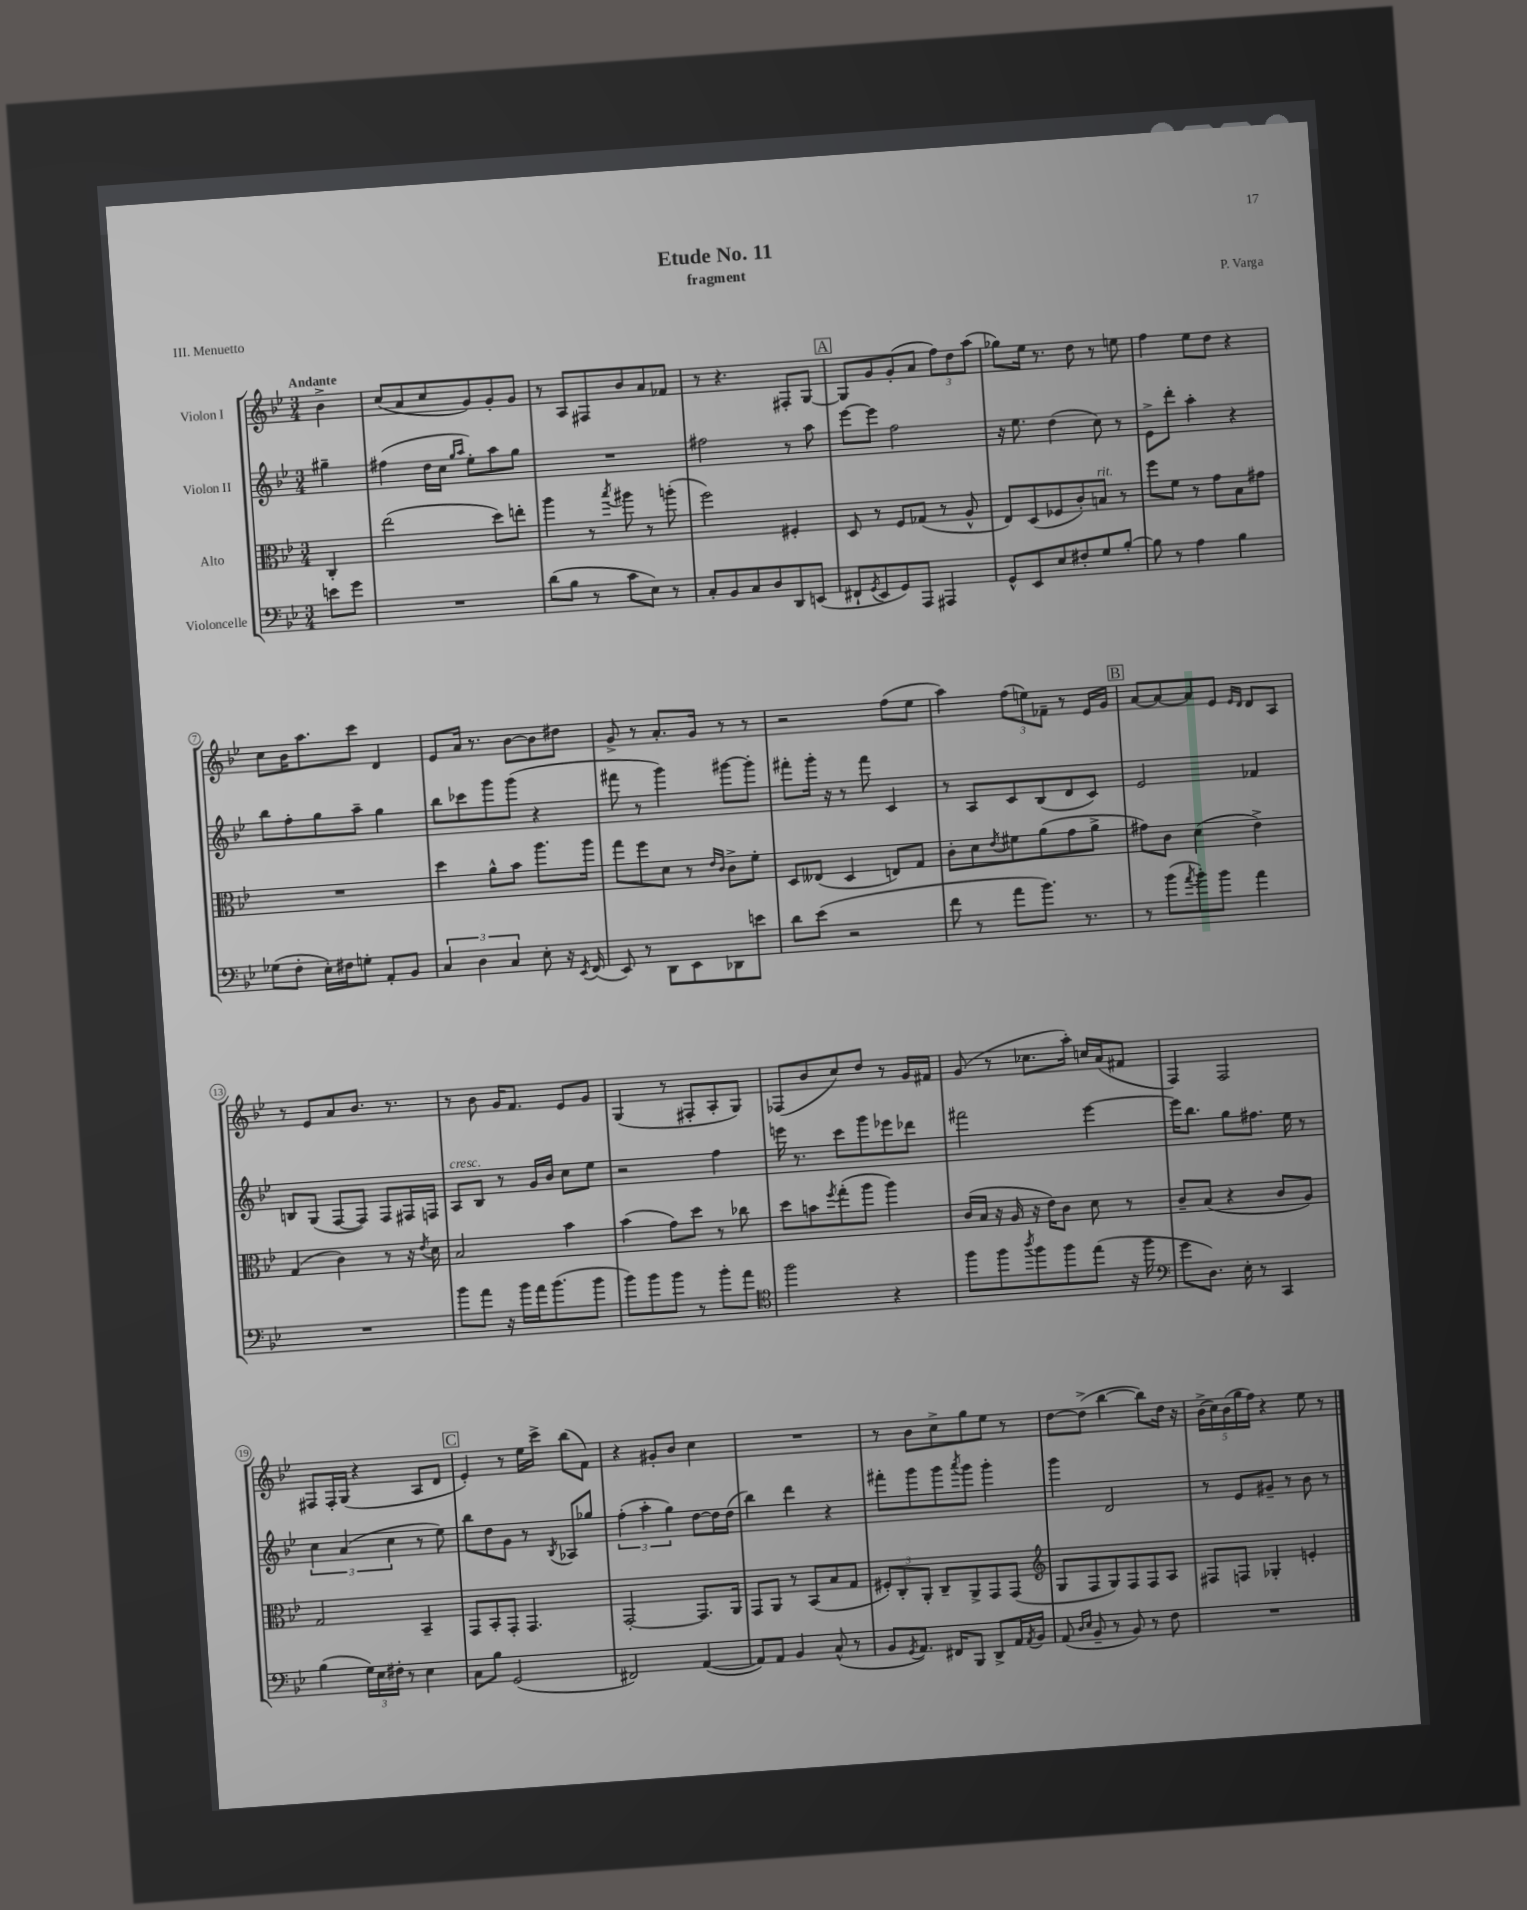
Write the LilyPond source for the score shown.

\header { title = "Etude No. 11" composer = "P. Varga" subtitle = "fragment" piece = "III. Menuetto" }
<<
\new StaffGroup <<
\new Staff = "s0" \with { instrumentName = "Violon I" } {
    \clef treble \key bes \major \numericTimeSignature \time 3/4 \partial 4 \tempo "Andante"
    bes'4-> |
    c''8( a'8 c''8 g'8) g'8-. g'8 |
    r8 a8 fis8 bes'8 a'8 fes'8 |
    r8 r4. fis8-. g8~ |
    \mark \markup { \box "A" } g8 g'8 g'8-.( a'8 \tuplet 3/2 { f''8) d''8 a''8( } |
    ges''8) ees''16 r8. d''8 r8 e''8 |
    f''4 ees''8 d''8 r4 |
    c''8 bes'16 a''8. c'''8 d'4 |
    ees'8 a'16 r8. bes'8~ bes'8 dis''8 |
    g'8-> r8 a'8.-. g'16 r8 r8 |
    r2 f''8( ees''8 |
    a''4) \tuplet 3/2 { f''8( e''8) fes'8-- } r8 ees'16 g'16 |
    \mark \markup { \box "B" } a'8~ a'8~ a'8 ees'8 \grace { ees'16 d'16 } d'8 a8 |
    r8 ees'8 a'8 bes'8. r8. |
    r8 bes'8 g'16 f'8. ees'8 g'8 |
    g4( r8 fis8-. a8-. g8) |
    fes8( bes'8 c''8) d''8 r8 g'16 fis'16 |
    g'8( r8 ces''8. a''16-.) c''16 a'16( fis'8 |
    f4) f2 |
    fis8 fis16-. g16( r4 a8 d'8 |
    \mark \markup { \box "C" } ees'4-.) r8 ees''16 c'''16-> bes''8( f'8) |
    r4 gis'8-. bes'8 c''4 |
    R2. |
    r8 bes'8 c''8-> g''8 ees''8 r8 |
    d''8~ d''8->( bes''4~ bes''8) d''16 r16 |
    \tuplet 5/4 { bes'16->( c''16) bes'16( g''16 f''16) } r4 ees''8 r8 \bar "|." |
}
\new Staff = "s1" \with { instrumentName = "Violon II" } {
    \clef treble \key bes \major \numericTimeSignature \time 3/4 \partial 4
    gis''4-- |
    fis''4( d''16 c''16 \grace { g''16 a''16 } ees''8-.) a''8 g''8 |
    R2. |
    fis''2 r8 a''8 |
    \mark \markup { \box "A" } ees'''8~ ees'''8 f''2 |
    r16 ees''8. d''4( c''8) r8 |
    ees'8-> d'''8-. a''4-. r4 |
    bes''8 f''8-. g''8 a''8-- g''4 |
    bes''8 ces'''8 g'''8 g'''8( r4 |
    fis'''8 r8 g'''4) gis'''8~ gis'''8-. |
    fis'''8-. g'''16-. r16 r8 fis'''8 c'4 |
    r8 a8 c'8 bes8( d'8 c'8) |
    \mark \markup { \box "B" } ees'2 fes'4 |
    b8 g8( f8~ f8) f8 fis16 f16 |
    a8^\markup { \italic "cresc." } bes8 r8 g'16 bes'16 c''8 ees''8 |
    r2 f''4 |
    e'''16 r8. c'''8 g'''8 ees'''8 des'''8 |
    fis'''2 ees'''4~ |
    ees'''16 bes''8. g''8 fis''8. ees''16 r8 |
    \tuplet 3/2 { c''4 a'4( c''4 } r8 ees''8) |
    \mark \markup { \box "C" } bes''8 d''8 g'8 r8 \acciaccatura { bes8 } aes8 ges''8 |
    \tuplet 3/2 { f''4-.( a''4-. g''4) } d''8~ d''16 d''16( |
    bes''4) d'''4 r4 |
    fis'''8-. g'''8 g'''8 \acciaccatura { a'''8 } g'''8 g'''4-. |
    g'''4 d'2 |
    r8 ees'8 gis'8-- r8 bes'8 r8 \bar "|." |
}
\new Staff = "s2" \with { instrumentName = "Alto" } {
    \clef alto \key bes \major \numericTimeSignature \time 3/4 \partial 4
    c4-. |
    ees''2( d''8) e''8-. |
    a''4 r8 \acciaccatura { bes''8 } ais''8 r8 a''8-.( |
    f''2) fis4-. |
    \mark \markup { \box "A" } d8 r8 f8 ges8( r8 a8-^ |
    ees8) d8( fes8 c'8-.) b8^\markup { \italic "rit." } r8 |
    f''8 f'8 r8 g'8 bes8 gis'8 |
    R2. |
    d''4 a'8-^ bes'8 a''8. a''16 |
    g''8 f''8 d'8 r8 \grace { ees'16 c'16 } c'8-> f'8-. |
    d8 eeses8( d4 e8) g8 |
    c'8-. d'8 \acciaccatura { ees'8 } fis'8 a'8( g'8 a'8-> |
    \mark \markup { \box "B" } gis'8) c'8 d'4( ees'4->) |
    g4( c'4) r8 r16 \acciaccatura { ees'8 } d'16 |
    bes2 bes'4 |
    bes'4( g'8) d''8 r8 ces''8 |
    d''8 b'8 \acciaccatura { f''8 } g''8-.( a''8 a''4) |
    c'16( bes16 r16 a16 r16 ees'16) c'8 d'8 r8 |
    c'8-- bes8( r4 c'8 a8) |
    g2 bes,4-- |
    \mark \markup { \box "C" } g,8 bes,8-. g,8-. g,4. |
    g,2~-. g,8. a,16 |
    g,8 a,8 r8 bes,8( bes8 g8 |
    \tuplet 3/2 { fis8-.) c8-. a,8-. } c8-- a,8-> g,8 g,8( |
    \clef treble g8 f8 g8) f8 f8 a8 |
    fis8 f8 ges4-. e'4-. \bar "|." |
}
\new Staff = "s3" \with { instrumentName = "Violoncelle" } {
    \clef bass \key bes \major \numericTimeSignature \time 3/4 \partial 4
    e'8 g'8 |
    R2. |
    d'8( bes8 r8 c'8 ees8) r8 |
    c8-. bes,8 c8 d8 d,8 e,8( |
    \mark \markup { \box "A" } fis,8-! \acciaccatura { g,8 } ees,8 g,8) a,,8 ais,,4 |
    g,8-^ ees,8 ees8 fis8-. g8 bes8~-. |
    bes8 r8 a4 bes4 |
    ges8( f8-. ees16-.) fis16 g8-. a,8-. bes,8 |
    \tuplet 3/2 { c4 d4 c4 } ees8-. r16 \acciaccatura { ees,8 } f,16( |
    ees,8) r8 d,8 ees,8 des,8 e'8 |
    d'8 ees'8( r2 |
    f'8 r8 a'8 bes'8.) r8. |
    \mark \markup { \box "B" } r8 bes'8( \acciaccatura { a'8 } bes'8-.) bes'8 a'4 |
    R2. |
    bes'8 a'8 r16 bes'16 a'16 bes'8.( bes'8 |
    bes'8) bes'8 bes'8 r8 bes'8-. a'8 |
    \clef tenor f''2 r4 |
    f''8 f''8 \acciaccatura { a''8 } f''8 f''8 ees''8( r16 f''16 |
    \clef bass g'8 d8.) ees16-. r8 c,4 |
    bes4( \tuplet 3/2 { g16) ees16 fis16-. } r8 ees4 |
    \mark \markup { \box "C" } c8 bes8 g,2( |
    fis,2) a,4~( |
    a,8) a,8 bes,4 c8-^( r8 |
    bes,8 \acciaccatura { g,8 } a,8.) fis,16 bes,,8 d,8-> a,16 \acciaccatura { a,8 } bes,16 |
    a,8( \grace { d16 ees16 } bes,8-- r8 bes,8) r8 f8 |
    R2. \bar "|." |
}
>>
>>
\layout { \context { \Score \override BarNumber.stencil = #(make-stencil-circler 0.1 0.3 ly:text-interface::print) } }
